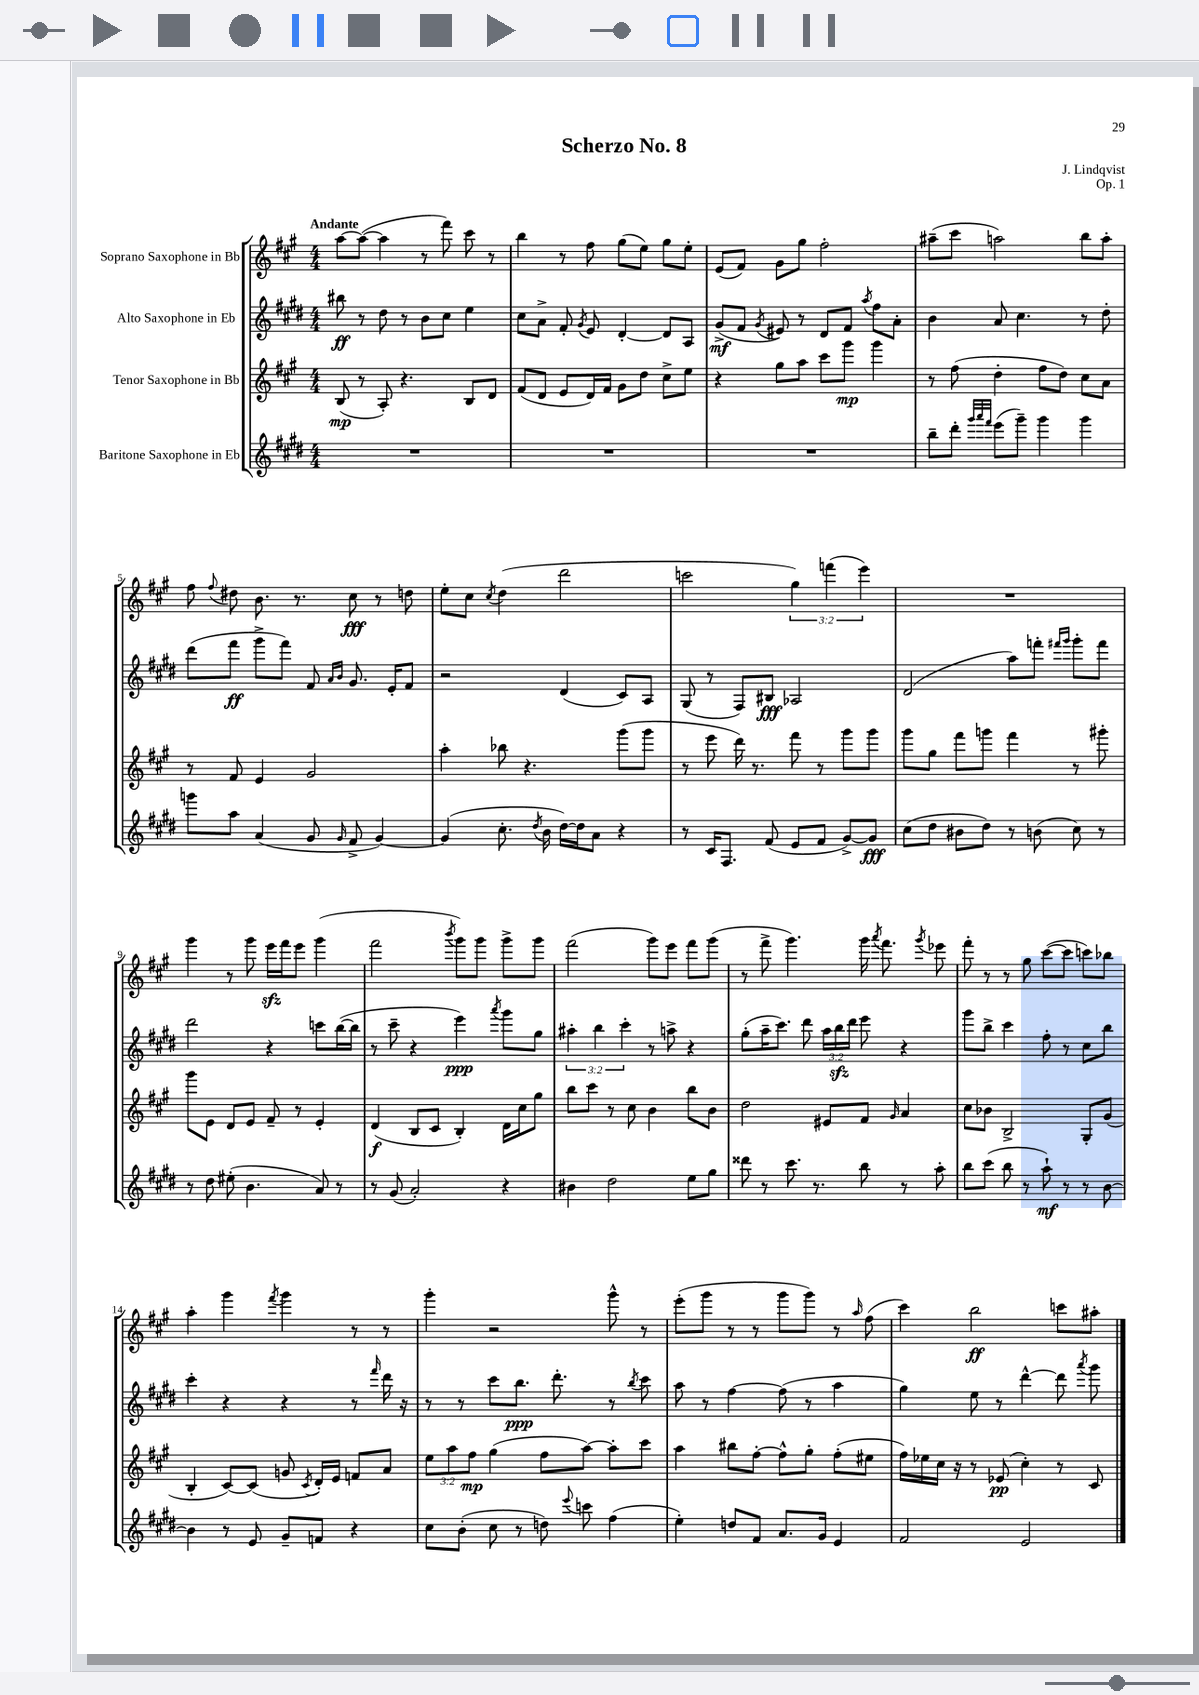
\header { title = "Scherzo No. 8" composer = "J. Lindqvist" opus = "Op. 1" }
<<
\new StaffGroup <<
\new Staff = "s0" \with { instrumentName = "Soprano Saxophone in Bb" } {
    \clef treble \key a \major \numericTimeSignature \time 4/4 \override Staff.TupletNumber.text = #tuplet-number::calc-fraction-text \tempo "Andante"
    \autoBeamOff a''8[~ a''8]~( a''4 r8 fis'''8) cis'''8 r8 |
    b''4 r8 fis''8 gis''8[( e''8]) gis''8[ e''8]-. |
    e'8[( fis'8]) gis'8[ gis''8] fis''2-. |
    ais''8[--( cis'''8] a''2) b''8[ a''8]-. |
    fis''8 \appoggiatura { fis''8 } dis''8 b'8. r8. cis''8\fff r8 d''8 |
    e''8[-. cis''8] \acciaccatura { cis''8 } d''4( d'''2 |
    c'''2 \tuplet 3/2 { gis''4) f'''4( e'''4) } |
    R1 |
    gis'''4 r8 gis'''8 e'''16[\sfz fis'''16 e'''8] gis'''4( |
    fis'''2 \acciaccatura { b'''8 } gis'''8[) gis'''8] gis'''8[-> gis'''8] |
    fis'''2( gis'''8[) e'''8] fis'''8[ gis'''8]( |
    r8 fis'''8-> gis'''4.) gis'''16 \acciaccatura { a'''8 } fis'''8. \acciaccatura { gis'''8 } ees'''8 |
    fis'''8-. r8 r8 gis''8 cis'''8[~( cis'''8] c'''8[) bes''8] |
    a''4-. gis'''4 \acciaccatura { fis'''8 } gis'''4 r8 r8 |
    gis'''4-. r2 gis'''8-^ r8 |
    e'''8[-.( gis'''8] r8 r8 gis'''8[ gis'''8]) r8 \grace { a''16 } fis''8( |
    cis'''4) b''2\ff c'''8[ ais''8]-. \bar "|." |
}
\new Staff = "s1" \with { instrumentName = "Alto Saxophone in Eb" } {
    \clef treble \key e \major \numericTimeSignature \time 4/4 \override Staff.TupletNumber.text = #tuplet-number::calc-fraction-text
    \autoBeamOff bis''8\ff r8 dis''8 r8 b'8[ cis''8] e''4 |
    cis''8[ a'8]-> fis'8-. \acciaccatura { gis'8 } e'8 dis'4~-. dis'8[ a8] |
    gis'8[->\mf( fis'8] \acciaccatura { gis'8 } eis'8) r8 dis'8[ fis'8] \acciaccatura { a''8 } fis''8[ a'8]-. |
    b'4 a'8 cis''4. r8 dis''8-. |
    dis'''8[( fis'''8]\ff gis'''8[-> fis'''8]) fis'8 \grace { a'16[ b'16] } gis'8. e'16[-. fis'8] |
    r2 dis'4( cis'8[) a8] |
    gis8( r8 fis8[) bis8]\fff aes2 |
    dis'2( a''8[) f'''8]-. \grace { fis'''16[ gis'''16] } gis'''8[-. fis'''8] |
    dis'''2 r4 c'''8[ b''16~( b''16] |
    r8 cis'''8-- r4 e'''4\ppp) \acciaccatura { a'''8 } gis'''8[ gis''8] |
    \tuplet 3/2 { ais''4-. b''4 cis'''4-. } r8 a''8-> r4 |
    gis''8[-.( a''16-- cis'''8.]) dis'''8 \tuplet 3/2 { a''16[ b''16\sfz dis'''16] } e'''8 r4 |
    gis'''8[ b''8]-> cis'''4 fis''8-. r8 cis''8[ b''8] |
    cis'''4-. r4 r4 r8 \grace { fis'''16 } dis'''16 r16 |
    r8 r8 cis'''8[ b''8.]\ppp dis'''8.-. r8 \acciaccatura { b''8 } cis'''8 |
    a''8 r8 fis''4~ fis''8( r8 a''4 |
    gis''4) e''8 r8 dis'''4~-^ dis'''8 \acciaccatura { a'''8 } gis'''8 \bar "|." |
}
\new Staff = "s2" \with { instrumentName = "Tenor Saxophone in Bb" } {
    \clef treble \key a \major \numericTimeSignature \time 4/4 \override Staff.TupletNumber.text = #tuplet-number::calc-fraction-text
    \autoBeamOff b8\mp( r8 a8-.) r4. b8[ d'8] |
    fis'8[( d'8] e'8[ d'16) fis'16] gis'8[ d''8] cis''8[-> e''8] |
    r4 gis''8[ a''8] cis'''8[ gis'''8]\mp gis'''4 |
    r8 fis''8( d''4-. fis''8[ d''8]) cis''8[ a'8] |
    r8 fis'8 e'4 gis'2 |
    a''4-. bes''8 r4. gis'''8[( gis'''8] |
    r8 e'''8 d'''16) r8. fis'''8 r8 gis'''8[ gis'''8] |
    gis'''8[ gis''8] fis'''8[ g'''8] fis'''4 r8 gis'''8-. |
    gis'''8[ e'8] d'8[ e'8] fis'8-- r8 e'4-. |
    d'4\f( b8[ cis'8] b4-.) d'16[ cis''16 gis''8] |
    b''8[ cis'''8] r8 cis''8 b'4 b''8[ b'8] |
    d''2 eis'8[ fis'8] \grace { gis'16 } a'4 |
    cis''8[ bes'8] b2-> gis8[-. gis'8]( |
    b4-. cis'8[~) cis'8]( g'8 \acciaccatura { cis'8 } d'16[-.) e'16] f'8[ a'8] |
    \tuplet 3/2 { e''8[ a''8 fis''8]\mp } gis''4( fis''8[ a''8]~) a''8[-. cis'''8] |
    a''4 bis''8[ fis''8]~-. fis''8[-^ gis''8]-. fis''8[-.( eis''8] |
    fis''16[) ees''16 cis''16] r16 r8 ees'8\pp( cis''4-.) r8 cis'8 \bar "|." |
}
\new Staff = "s3" \with { instrumentName = "Baritone Saxophone in Eb" } {
    \clef treble \key e \major \numericTimeSignature \time 4/4
    \autoBeamOff R1 |
    R1 |
    R1 |
    b''8[-- dis'''8]-. \grace { gis'''32[ a'''32 fis'''32] } e'''8[( gis'''8]--) gis'''4 gis'''4 |
    g'''8[ a''8] a'4( gis'8 \grace { gis'16 } fis'8-> gis'4~) |
    gis'4( cis''8.-. \acciaccatura { dis''8 } b'16 dis''16[~) dis''16 a'8] r4 |
    r8 cis'16[ fis8.] fis'8( e'8[ fis'8] gis'8[~->) gis'8]\fff |
    cis''8[( dis''8] bis'8[ dis''8]) r8 b'8( cis''8) r8 |
    r8 dis''8 eis''8-.( b'4. a'8) r8 |
    r8 gis'8( a'2-.) r4 |
    bis'4 dis''2 e''8[ gis''8] |
    disis'''8 r8 cis'''8. r8. b''8 r8 a''8-. |
    b''8[ cis'''8]( b''8 r8 a''8-!\mf) r8 r8 b'8~ |
    b'4 r8 e'8 gis'8[-- f'8] r4 |
    cis''8[ b'8]-.( cis''8 r8 d''8) \appoggiatura { e'''8 } c'''8 fis''4( |
    e''4-.) d''8[ fis'8] a'8.[ gis'16] e'4 |
    fis'2 e'2 \bar "|." |
}
>>
>>
